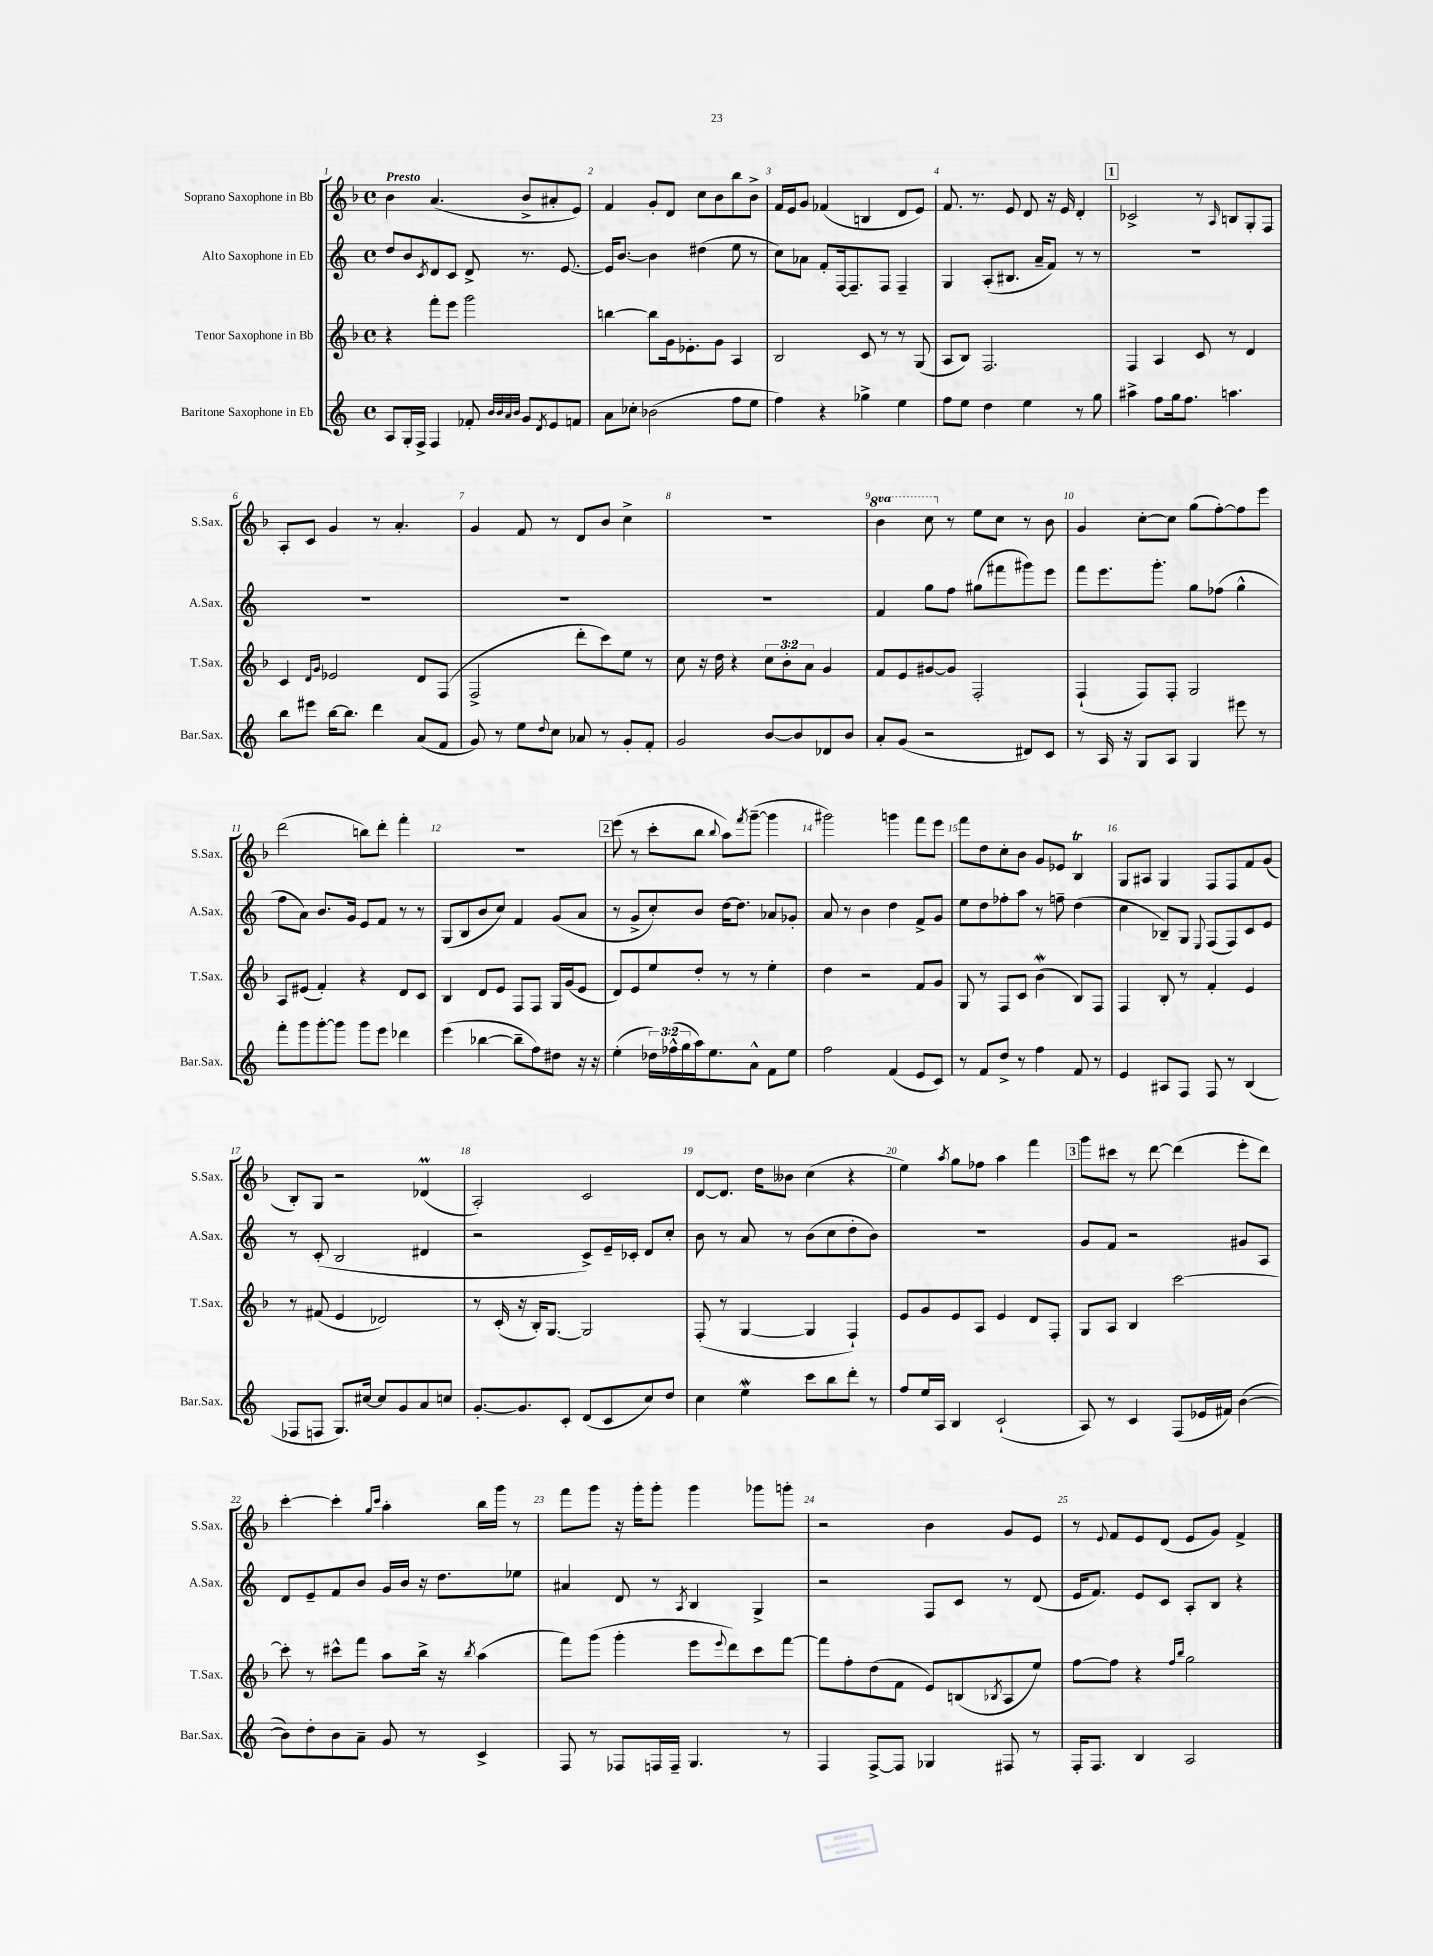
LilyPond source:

<<
\new StaffGroup <<
\new Staff = "s0" \with { instrumentName = "Soprano Saxophone in Bb" shortInstrumentName = "S.Sax." } {
    \clef treble \key f \major \defaultTimeSignature \time 4/4 \set Staff.ottavationMarkups = #ottavation-simple-ordinals \tempo "Presto"
    bes'4 a'4.( bes'8-> ais'8-. e'8) |
    f'4 g'8-. d'8 c''8 bes'8 bes''8 bes'8-> |
    f'16 e'16 g'8 fes'4( b4 d'8 e'8) |
    f'8. r8. e'8 d'8 r16 e'16 d'4-. |
    \mark \markup { \box "1" } ces'2-> r8 \grace { a16 } b8 g8-. f8 |
    a8-. c'8 g'4 r8 a'4.-. |
    g'4 f'8 r8 d'8 bes'8 c''4-> |
    R1 |
    \ottava #1 bes''4 c'''8 \ottava #0 r8 e''8 c''8 r8 bes'8 |
    g'4 c''8~-. c''8 g''8( f''8~-.) f''8 e'''8 |
    d'''2( b''8) d'''8-. f'''4-. |
    R1 |
    \mark \markup { \box "2" } e'''8( r8 c'''8-. bes''8 \appoggiatura { bes''8 } a''8) \acciaccatura { f'''8 } g'''8~--( g'''4 |
    gis'''2) g'''4 f'''8 e'''8 |
    f'''8 d''8 c''8-. bes'8 g'8 ees'8 bes4\trill |
    g8 ais8 g4 f8 f8 f'8 g'8( |
    bes8-.) g8 r2 des'4\prall( |
    a2-.) c'2 |
    d'8~ d'8. d''16 beses'8 c''4( r4 |
    e''4) \acciaccatura { a''8 } g''8 fes''8 a''4 f'''4 |
    \mark \markup { \box "3" } g'''8 cis'''8 r8 d'''8~ d'''4( e'''8-. d'''8) |
    c'''4~-. c'''4-. \grace { g''16 c'''16 } a''4-. bes''16 g'''16 r8 |
    f'''8 g'''8 r16 g'''16-. g'''8-. g'''4 ges'''8 g'''8-. |
    r2 bes'4 g'8 e'8 |
    r8 \appoggiatura { e'8 } f'8 e'8 d'8( e'8 g'8) f'4-> \bar "|." |
}
\new Staff = "s1" \with { instrumentName = "Alto Saxophone in Eb" shortInstrumentName = "A.Sax." } {
    \clef treble \key c \major \defaultTimeSignature \time 4/4
    d''8 b'8 \acciaccatura { c'8 } d'8 c'8 d'8-> r8. e'8.~ |
    e'16 b'8.~ b'4 dis''4( e''8 r8 |
    c''8) aes'8 f'8-. f16~ f8.-- f8 f4-- |
    g4 a8-.( bis8. a'16-- f'8) r8 r8 |
    \mark \markup { \box "1" } R1 |
    R1 |
    R1 |
    R1 |
    f'4 g''8 f''8 gis''8( fis'''8 gis'''8) e'''8 |
    f'''8 e'''8. g'''8.-. g''8 fes''8( g''4-^ |
    f''8 a'8) b'8. g'16 e'8 f'8 r8 r8 |
    g8( b8 b'8 c''8) f'4 g'8( a'8 |
    \mark \markup { \box "2" } r8 g'8-> c''8-.) b'8 d''16~ d''8. aes'8 ges'8-. |
    a'8 r8 b'4 d''4 f'8-> g'8 |
    e''8 d''8 fes''8-. a''8 r8 f''8-- d''4( |
    c''4 bes8--) g8 \appoggiatura { e8 } f8( f8) c'8 e'8 |
    r8 c'8-.( b2 dis'4 |
    r2 c'8->) e'16-- ces'16-. d'8 c''8-. |
    b'8 r8 a'8 r8 b'8( c''8 d''8-. b'8) |
    R1 |
    \mark \markup { \box "3" } g'8 f'8 r2 gis'8 a8 |
    d'8 e'8-- f'8 b'8 g'16 b'16 r16 d''8. ees''8 |
    ais'4 d'8 r8 \acciaccatura { a8 } b4 g4-> |
    r2 f8 c'8 r8 d'8( |
    e'16 f'8.) e'8 c'8 a8-. b8 r4 \bar "|." |
}
\new Staff = "s2" \with { instrumentName = "Tenor Saxophone in Bb" shortInstrumentName = "T.Sax." } {
    \clef treble \key f \major \defaultTimeSignature \time 4/4 \override Staff.TupletNumber.text = #tuplet-number::calc-fraction-text
    r4 f'''8-. e'''8 g'''2 |
    b''4~ b''8 g'16 ees'8.-. g'8 a4 |
    bes2 c'8 r8 r8 g8( |
    a8 bes8) f2. |
    \mark \markup { \box "1" } f4 a4 c'8 r8 d'4 |
    c'4 \grace { d'16 g'16 } ees'2 d'8 f8( |
    f2-> d'''8-. c'''8) e''8 r8 |
    c''8 r16 d''16 r4 \tuplet 3/2 { c''8 bes'8-. a'8 } g'4 |
    f'8 e'8 gis'8~ gis'8 f2-. |
    f4-!( f8) f8-. g2 |
    a8 eis'8( f'4-.) r4 d'8 c'8 |
    bes4 d'8 e'8 f8 f8 g16 g'16( e'8 |
    \mark \markup { \box "2" } d'8) e'8 e''8 d''8-. r8 r8 e''4-. |
    d''4 r2 f'8 g'8 |
    g8 r8 f8 c'8 bes'4\mordent( bes8) f8 |
    f4 bes8-. r8 f'4-. e'4 |
    r8 fis'8( e'4 des'2) |
    r8 c'16-.( r16 bes16-.) g8.~ g2 |
    f8-.( r8 g4~ g4 f4-!) |
    e'8 g'8 e'8 a8 e'4 d'8 f8-. |
    \mark \markup { \box "3" } g8 a8 bes4 c'''2~ |
    c'''8-. r8 cis'''8-^ f'''8 a''8 bes''16-> r16 \acciaccatura { bes''8 } a''4( |
    f'''8) g'''8( g'''4-. e'''8 \appoggiatura { e'''8 } d'''8) c'''8 f'''8~ |
    f'''8 f''8-. d''8( f'8 e'8) b8( \acciaccatura { bes8 } a8 e''8) |
    f''8~ f''8 r4 \grace { f''16 bes''16 } g''2 \bar "|." |
}
\new Staff = "s3" \with { instrumentName = "Baritone Saxophone in Eb" shortInstrumentName = "Bar.Sax." } {
    \clef treble \key c \major \defaultTimeSignature \time 4/4 \override Staff.TupletNumber.text = #tuplet-number::calc-fraction-text
    a8 g16-. f16-> f4 fes'8-. \grace { b'32 b'32 a'32 b'32 } g'8 \acciaccatura { d'8 } e'8 f'8 |
    a'8 ces''8-. bes'2( f''8 e''8 |
    f''4) r4 ges''4-> e''4 |
    f''8 e''8 d''4 e''4 r8 g''8 |
    \mark \markup { \box "1" } ais''4-> f''8 g''16 f''8. a''4. |
    b''8 eis'''8 b''16~ b''8. d'''4 a'8( f'8 |
    g'8) r8 e''8 \appoggiatura { d''8 } c''8 aes'8 r8 g'8-. f'8-. |
    g'2 b'8~ b'8 des'8 b'8 |
    a'8-. g'8( r2 dis'8) c'8 |
    r8 a16 r16 g8 a8 g4 eis'''8 r8 |
    f'''8-. g'''8 g'''8~-. g'''8 g'''8 e'''8 des'''4 |
    e'''4( bes''4~ bes''8-- f''8) dis''8 r16 r16 |
    \mark \markup { \box "2" } e''4-.( \tuplet 3/2 { des''16) fes''16-^( g''16 } a''16) e''8. a'8-^ f'8 e''8 |
    f''2 f'4( e'8 c'8) |
    r8 f'8 d''8-> r8 f''4 f'8 r8 |
    e'4 ais8 f8 f8 r8 b4( |
    fes8 f8 g8.) cis''16~ cis''8 g'8 a'8 c''8 |
    g'8.~-. g'8. c'8-. d'8( c'8 c''8) d''8 |
    c''4 e''4\mordent c'''8 b''8 d'''8-. r8 |
    f''8 e''16 a16 b4 c'2-!( |
    \mark \markup { \box "3" } a8) r8 c'4 f8( ees'16 fis'16) b'4~( |
    b'8) d''8-. b'8 a'8-- g'8 r8 c'4-> |
    f8 r8 fes8 f16 f16-- g4. r8 |
    f4 f8~-> f8 ges4 fis8 r8 |
    f16-. f8. b4 a2 \bar "|." |
}
>>
>>
\layout { \context { \Score \override BarNumber.break-visibility = ##(#f #t #t) barNumberVisibility = #all-bar-numbers-visible } }
